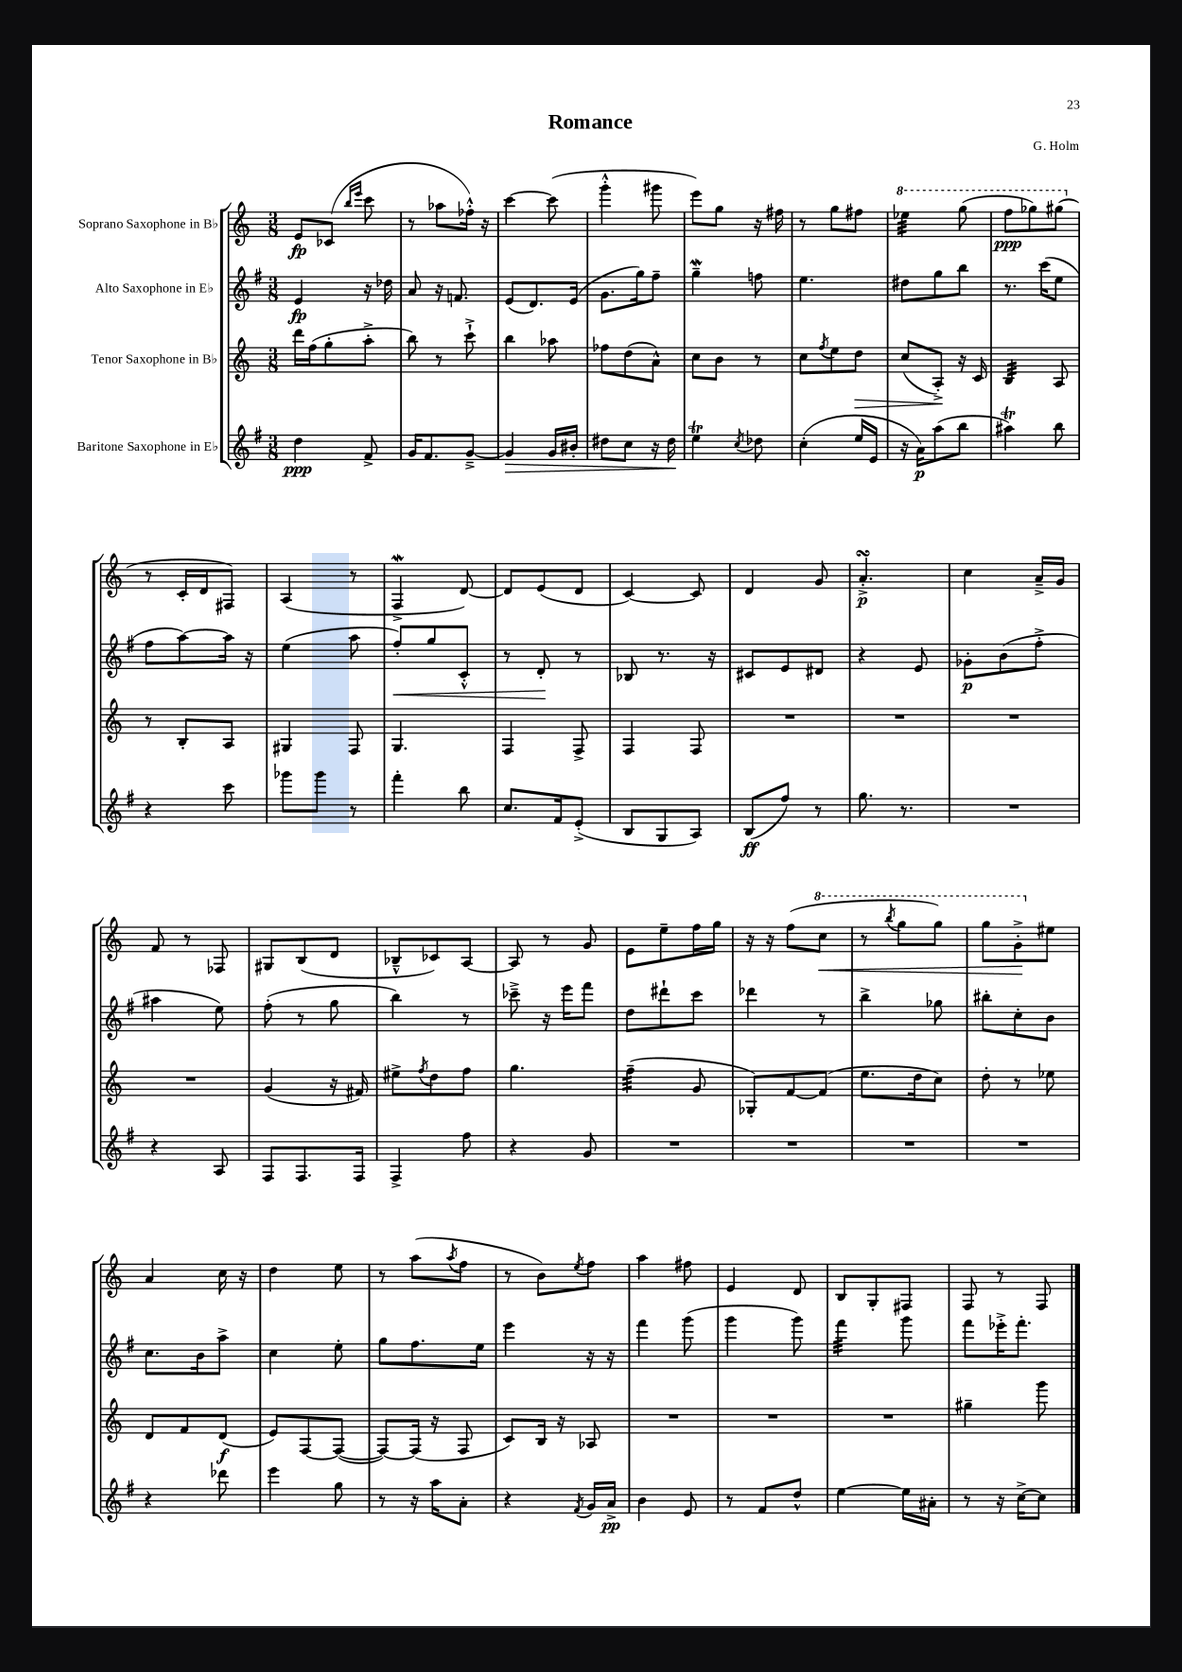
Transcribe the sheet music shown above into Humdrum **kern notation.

**kern	**kern	**kern	**kern
*staff4	*staff3	*staff2	*staff1
*clefG2	*clefG2	*clefG2	*clefG2
*k[f#]	*k[]	*k[f#]	*k[]
*M3/8	*M3/8	*M3/8	*M3/8
4dd	16ddd	4e	8e
.	(16ff	.	.
.	8gg'	.	(8c-
.	.	.	16qqbb
.	.	.	16qqeee
8f#^	8aa'^	16r	8ccc
.	.	16dd-	.
=	=	=	=
16g	8bb)	8a	8r
8.f#	.	.	.
.	8r	16r	8aa-
.	.	8.f	.
[8g~^	8ccc`^	.	16ff-'^^)
.	.	.	16r
=	=	=	=
4g]	4bb	(8e	[4ccc
.	.	8.d)	.
16g	8aa-	.	(8ccc]
16b#'	.	(16e	.
=	=	=	=
8dd#	8ff-	8.g	4ggg'^^
8cc	(8dd	.	.
.	.	16gg)	.
16r	8a^^)	8ff#~	8ggg#
16dd#	.	.	.
=	=	=	=
4ee	8cc	4gg~	8eee)
.	8b	.	8gg
8qcc	.	.	.
8dd-	8r	8ff	16r
.	.	.	16ff#
=	=	=	=
(4cc'	8cc	4.ee	8r
.	8qff	.	.
.	8ee	.	8gg
16ee	8dd	.	8ff#
16e	.	.	.
=	=	=	=
16r	(8cc	8dd#	4eee-
16a)	.	.	.
(8aa	8A'^)	8gg	.
8bb	16r	8bb	(8ggg
.	16c	.	.
=	=	=	=
4aa#)	4B	8.r	8fff
.	.	.	8ggg-)
.	.	(16ccc	.
8bb	8A	8ee	(8ggg#
=	=	=	=
4r	8r	8ff#	8r
.	8B'	[8aa)	16c'
.	.	.	16d
8ccc	8A	16aa]	8F#)
.	.	16r	.
=	=	=	=
8ggg-	4G#	(4ee	(4A
8ggg-	.	.	.
8r	8F	8aa	8r
=	=	=	=
4fff#'	4.G	8ff#')	4F^
.	.	8gg	.
8bb	.	8c'^^	[8d)
=	=	=	=
8.cc	4F	8r	8d]
.	.	8d'	(8e
16f#	.	.	.
(8e'^	8F^	8r	8d
=	=	=	=
8B	4F	8B-	[4c)
8G	.	8.r	.
8A)	8F	.	8c]
.	.	16r	.
=	=	=	=
(8B	4.r	8c#	4d
8ff#)	.	8e	.
8r	.	8d#	8g
=	=	=	=
8.gg	4.r	4r	4.a'^
8.r	.	.	.
.	.	8e	.
=	=	=	=
4.r	4.r	8g-'	4cc
.	.	(8b	.
.	.	8ff#'^	16a~^
.	.	.	16g
=	=	=	=
4r	4.r	4aa#	8f
.	.	.	8r
8A	.	8ee)	8F-
=	=	=	=
8F#	(4g	(8ff#'	8G#
8.F#	.	8r	(8B
.	16r	8gg	8d
16F#	16f#)	.	.
=	=	=	=
4F#^	8ee#^	4bb)	8B-~^^
.	8qff	.	.
.	8dd	.	8c-)
8ff#	8ff	8r	[8A
=	=	=	=
4r	4.gg	8ccc-~^	8A]
.	.	16r	8r
.	.	16eee	.
8g	.	8fff#	8g
=	=	=	=
4.r	(4ff~	8dd	8e
.	.	8ddd#`	8ee~
.	8g	8ccc	16ff
.	.	.	16gg
=	=	=	=
4.r	8G-')	4ddd-	16r
.	.	.	16r
.	[8f	.	(8ff
.	(8f]	8r	8ccc
=	=	=	=
4.r	8.ee	4bb^	8r
.	.	.	8qbbb
.	.	.	8ggg
.	16dd	.	.
.	8cc)	8gg-	8ggg)
=	=	=	=
4.r	8dd'	8bb#'	8ggg
.	8r	8cc'	8gg'^
.	8ee-	8b	8ee#
=	=	=	=
4r	8d	8.cc	4a
.	8f	.	.
.	.	16b	.
8ddd-	(8d	8aa^	16cc
.	.	.	16r
=	=	=	=
4eee	8e)	4cc	4dd
.	[8F	.	.
8gg	(8F_	8ee'	8ee
=	=	=	=
8r	8F_)	8gg	8r
16r	(16F]	8.ff#	(8aa
16aa	16r	.	.
.	.	.	8qaa
8a'	8F	.	8ff
.	.	16ee	.
=	=	=	=
4r	8c)	4eee	8r
.	16B	.	8b)
.	16r	.	.
8qf#	.	.	8qee
16g	8A-	16r	8ff
16a^	.	16r	.
=	=	=	=
4b	4.r	4fff#	4aa
8e	.	(8ggg	8ff#
=	=	=	=
8r	4.r	4ggg	4e
8f#	.	.	.
8dd^^	.	8ggg)	8d
=	=	=	=
[4ee	4.r	4fff#	8B
.	.	.	8G'
16ee]	.	8ggg	8F#
16a#'	.	.	.
=	=	=	=
8r	4gg#~	8fff#	8F
16r	.	16eee-'^	8r
[16cc^	.	8.fff#'	.
8cc]	8ggg	.	8F
==	==	==	==
*-	*-	*-	*-
